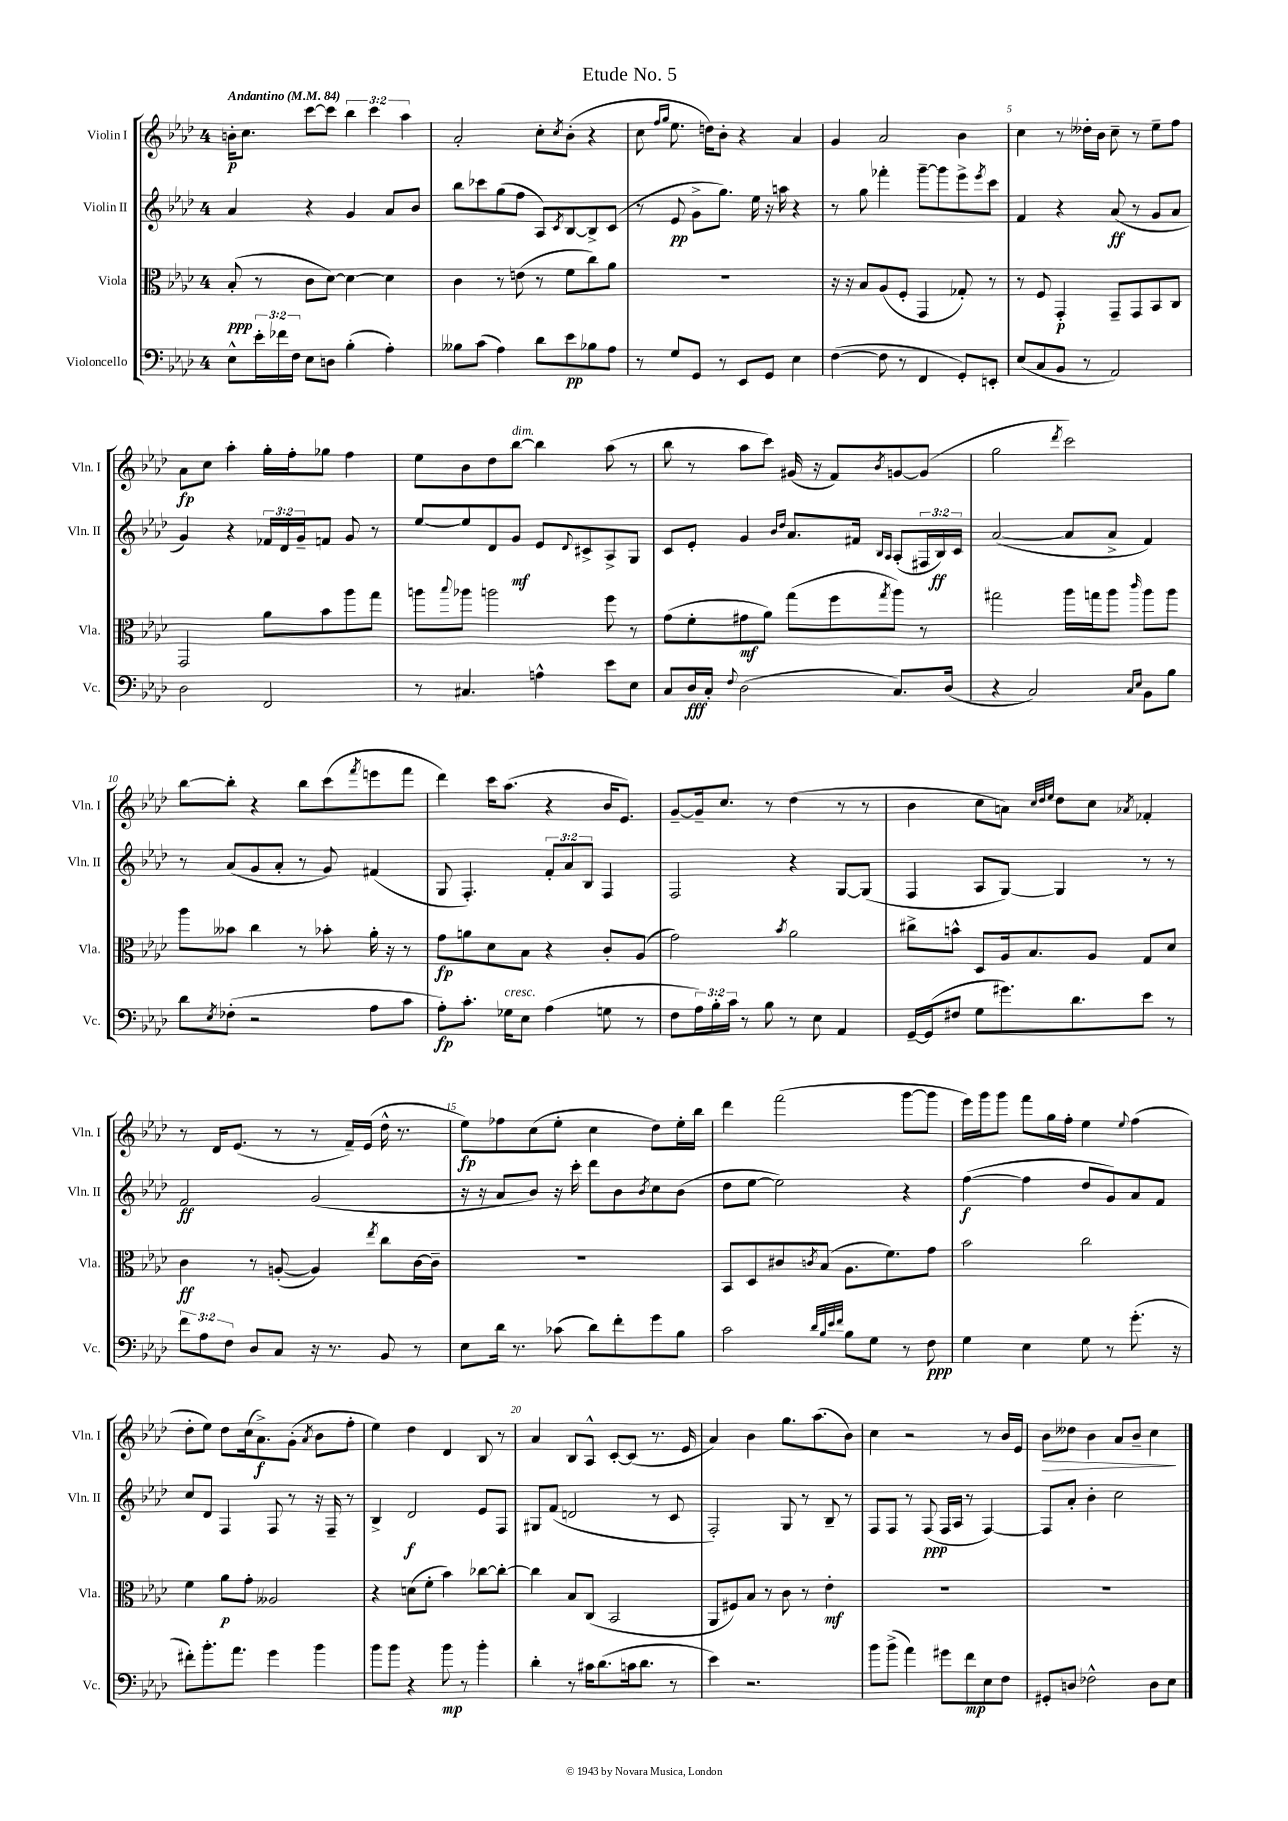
\header { title = "Etude No. 5" }
<<
\new StaffGroup <<
\new Staff = "s0" \with { instrumentName = "Violin I" shortInstrumentName = "Vln. I" } {
    \clef treble \key aes \major \once \override Staff.TimeSignature.style = #'single-digit \time 4/4 \override Staff.TupletNumber.text = #tuplet-number::calc-fraction-text \tempo "Andantino" 4 = 84
    b'16-.\p c''8. c'''8~ c'''8 \tuplet 3/2 { bes''4 c'''4 aes''4 } |
    aes'2-. c''8-. \acciaccatura { c''8 } bes'8-.( r4 |
    c''8 \grace { f''16 g''16 } ees''8. d''16) bes'8-. r4 aes'4 |
    g'4 aes'2 bes'4 |
    c''4 r8 deses''16-. bes'16 c''8-- r8 ees''8-- f''8 |
    aes'8\fp c''8 aes''4-. g''16-. f''16-. ges''8 f''4 |
    ees''8 bes'8 des''8 bes''8~^\markup { \italic "dim." } bes''4 aes''8( r8 |
    bes''8 r8 aes''8 c'''8) gis'16( r16 f'8) \acciaccatura { bes'8 } g'8~ g'8( |
    g''2 \acciaccatura { des'''8 } c'''2) |
    bes''8~ bes''8-. r4 bes''8 c'''8( \acciaccatura { f'''8 } e'''8 f'''8 |
    des'''4) c'''16 aes''8.( r4 bes'16 ees'8.) |
    g'8~-- g'16-- c''8. r8 des''4( r8 r8 |
    bes'4 c''8 a'8) \grace { c''32 des''32 ees''32 } des''8 c''8 \acciaccatura { aes'8 } fes'4-. |
    r8 des'16 ees'8.( r8 r8 f'16--) ees'16( des''16-^ r8. |
    ees''8\fp) fes''8 c''8( ees''8-. c''4 des''8) ees''16-. bes''16 |
    des'''4 f'''2( g'''8~ g'''8 |
    ees'''16) g'''16 g'''8 f'''8 g''16 f''16-. ees''4 \appoggiatura { ees''8 } f''4( |
    des''8-. ees''8) des''8 c''16( aes'8.->\f) g'8-.( \acciaccatura { aes'8 } bes'8 f''8-. |
    ees''4) des''4 des'4 bes8 r8 |
    aes'4 bes8 aes8-^ c'8~-. c'8( r8. ees'16 |
    aes'4) bes'4 g''8. aes''8.( bes'8) |
    c''4 r2 r8 bes'16 ees'16 |
    bes'8\> deses''8 bes'4 aes'8 bes'8-- c''4\! \bar "|." |
}
\new Staff = "s1" \with { instrumentName = "Violin II" shortInstrumentName = "Vln. II" } {
    \clef treble \key aes \major \once \override Staff.TimeSignature.style = #'single-digit \time 4/4 \override Staff.TupletNumber.text = #tuplet-number::calc-fraction-text
    aes'4 r4 g'4 aes'8 bes'8 |
    bes''8 ces'''8 g''8( f''8 aes8) \acciaccatura { c'8 } bes8~ bes8-> c'8( |
    r8 ees'8\pp g'8-> g''8.) ees''16 r16 a''16 r4 |
    r8 g''8 fes'''4-. g'''8~-- g'''8 ees'''8-> \acciaccatura { ees'''8 } c'''8 |
    f'4 r4 aes'8\ff( r8 g'8 aes'8 |
    g'4) r4 \tuplet 3/2 { fes'16 des'16 g'16-- } f'8 g'8 r8 |
    ees''8~ ees''8 des'8 g'8\mf ees'8 \appoggiatura { des'8 } cis'8-> aes8-> g8 |
    c'8 ees'8-. g'4 \grace { bes'16 des''16 } aes'8. fis'16 \grace { bes16 aes16 } aes8-.( \tuplet 3/2 { fis16 bes16\ff) c'16 } |
    aes'2~( aes'8 aes'8-> f'4) |
    r8 aes'8( g'8 aes'8-. r8 g'8) fis'4( |
    g8 f4.-.) \tuplet 3/2 { f'8-. aes'8 bes8 } f4 |
    f2 r4 g8~ g8( |
    f4 aes8 g8~) g4 r8 r8 |
    f'2\ff g'2( |
    r16 r16 aes'8 bes'8) r16 c'''16-. des'''8 bes'8 \acciaccatura { bes'8 } c''8 bes'8( |
    des''8 ees''8~ ees''2) r4 |
    f''4~\f( f''4 des''8 g'8) aes'8 f'8 |
    c''8 des'8 f4 f8 r8 r16 f16-- r8 |
    bes4-> des'2\f ees'8 f8 |
    gis8 f'8( d'2 r8 c'8 |
    f2-.) g8 r8 bes8-- r8 |
    f8 f8 r8 f8\ppp( f16 aes16 r8 f4~) |
    f8 aes'8-. bes'4-. c''2 \bar "|." |
}
\new Staff = "s2" \with { instrumentName = "Viola" shortInstrumentName = "Vla." } {
    \clef alto \key aes \major \once \override Staff.TimeSignature.style = #'single-digit \time 4/4
    bes8-.\ppp( r8 c'8 des'8~) des'4~ des'4 |
    c'4 r8 e'8( r8 f'8 c''8) aes'8 |
    R1 |
    r16 r16 bes8 aes8( f8-. g,4 ges8-.) r8 |
    r8 f8 g,4-.\p g,8-- g,8 bes,8 c8 |
    g,2 aes'8 bes'8 aes''8 g''8 |
    a''8 \appoggiatura { bes''8 } aes''8 a''2 f''8 r8 |
    g'8( f'8-. gis'8\mf aes'8) g''8( f''8 \acciaccatura { g''8 } aes''8) r8 |
    gis''2 aes''16 g''16 aes''8 \grace { c'''16 } aes''8 aes''8 |
    aes''8 beses'8 c''4 r8 bes'8-. aes'16-. r16 r8 |
    g'8\fp a'8 des'8 bes8 r4 c'8-. aes8( |
    g'2) \acciaccatura { bes'8 } aes'2 |
    cis''8-> b'8-^ des8 aes16 bes8. aes8 g8 des'8 |
    c'4\ff r8 a8~-.( a4) \acciaccatura { ees''8 } c''8 c'16~ c'16-- |
    R1 |
    bes,8 des8 cis'8 \acciaccatura { c'8 } bes8( aes8. f'8.) g'8 |
    bes'2 c''2 |
    f'4 aes'8\p g'8-. aeses2 |
    r4 d'8( f'8-. bes'4) ces''8~ ces''8~-. |
    ces''4 bes8 c8( bes,2 |
    aes,8 fis8) bes8 r8 c'8 r8 ees'4-.\mf |
    R1 |
    R1 \bar "|." |
}
\new Staff = "s3" \with { instrumentName = "Violoncello" shortInstrumentName = "Vc." } {
    \clef bass \key aes \major \once \override Staff.TimeSignature.style = #'single-digit \time 4/4 \override Staff.TupletNumber.text = #tuplet-number::calc-fraction-text
    ees8-^ \tuplet 3/2 { ees'16-. fes'16 f16 } ees8 d8 bes4-.( aes4-.) |
    beses8 c'8( aes4) des'8 ees'8\pp bes8 aes8 |
    r8 g8 g,8 r8 ees,8 g,8 ees4 |
    f4~( f8 r8 f,4 g,8-.) e,8-. |
    ees8( c8 bes,8 r8 aes,2) |
    des2 f,2 |
    r8 cis4. a4-^ ees'8 ees8 |
    c8 des16\fff c16-. \appoggiatura { f8 } des2( c8.) des16( |
    r4 c2) \grace { c16 ees16 } bes,8 bes8 |
    des'8 \acciaccatura { ees8 } fes8-.( r2 aes8 c'8 |
    aes8-.\fp) c'8.-. ges16^\markup { \italic "cresc." } ees8 aes4( g8 r8 |
    f8 \tuplet 3/2 { aes16) bes16-. c'16 } r8 bes8 r8 ees8 aes,4 |
    g,16~-- g,16( fis8 g8 gis'8.) des'8. ees'8 r8 |
    \tuplet 3/2 { f'8 aes8 f8 } des8 c8 r16 r8. bes,8 r8 |
    ees8 des'16 r8. ces'8( des'8) f'8-. g'8 bes8 |
    c'2 \grace { des'32 bes32 ees'32 f'32 } bes8 g8 r8 f8\ppp |
    g4 ees4 g8 r8 g'8.-.( r16 |
    fis'8-.) bes'8.-. aes'8. g'4 bes'4 |
    bes'8 bes'8 r4 bes'8\mp r8 bes'4-. |
    des'4-. r8 cis'16 des'8.( c'16 des'8. r8 |
    ees'4) r2. |
    bes'8 bes'8->( aes'4) gis'8 f'8\mp ees8 f8 |
    gis,8-. d8 fes2-^ d8 ees8 \bar "|." |
}
>>
>>
\layout { \context { \Score \override BarNumber.break-visibility = ##(#f #t #t) barNumberVisibility = #(every-nth-bar-number-visible 5) } }
